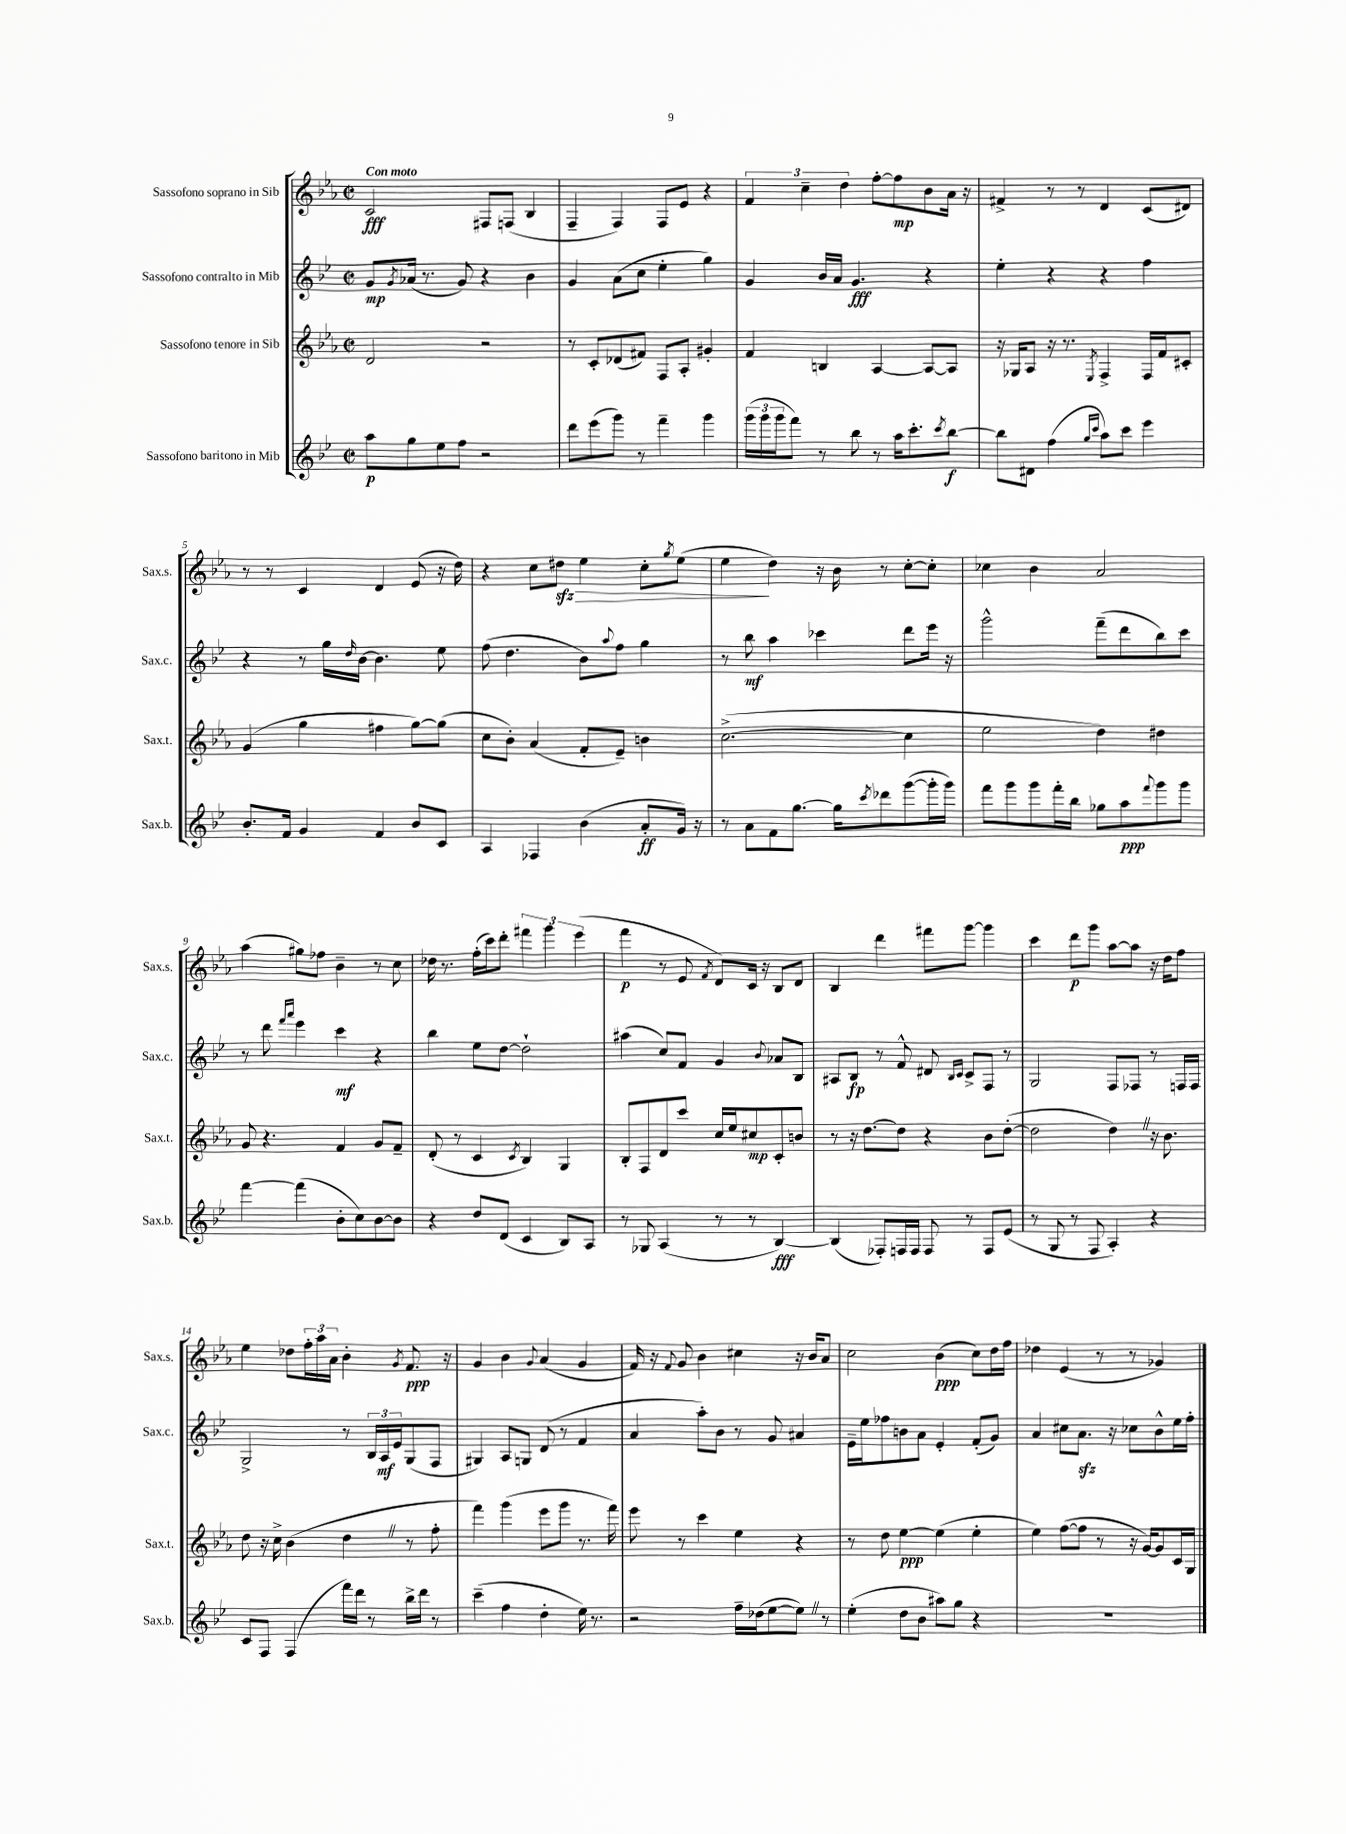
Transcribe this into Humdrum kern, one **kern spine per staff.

**kern	**kern	**kern	**kern
*staff4	*staff3	*staff2	*staff1
*clefG2	*clefG2	*clefG2	*clefG2
*k[b-e-]	*k[b-e-a-]	*k[b-e-]	*k[b-e-a-]
*M2/2	*M2/2	*M2/2	*M2/2
*met(c|)	*met(c|)	*met(c|)	*met(c|)
8aa	2d	8g	2c
.	.	8qg	.
8gg	.	(16a-	.
.	.	8.r	.
8ee-	.	.	.
8ff	.	8g)	.
2r	2r	4r	8F#
.	.	.	(8F
.	.	4b-	4B-
=	=	=	=
8ddd	8r	4g	4F~
(8eee-	8c'	.	.
8ggg)	(8d-	(8a	4F)
8r	8f#)	8cc	.
4fff~	8F	4ee-'	8F
.	8A-'	.	8e-
4ggg	4g#'	4gg)	4r
=	=	=	=
(24ggg	4f	4g	6f
24ggg	.	.	.
24ggg	.	.	.
8fff)	.	.	.
.	.	.	6cc~
8r	4B	16b-	.
.	.	16a	.
.	.	.	6dd
8bb-	.	4.g	.
8r	[4A-	.	[8ff'
16aa	.	.	8ff]
8.ccc'	.	.	.
.	8A-_	4r	8b-
8qccc	.	.	.
[8bb-	8A-]	.	16a-
.	.	.	16r
=	=	=	=
8bb-]	16r	4ee-'	4f#^
.	16G-	.	.
8d#	8A-	.	.
(4ff	16r	4r	8r
.	8.r	.	.
.	.	.	8r
16qqgg	.	.	.
16qqccc	8qE-	.	.
8aa)	4F^	4r	4d
8ccc	.	.	.
4eee-	16F	4ff	(8c
.	16f	.	.
.	8c#'	.	8d#)
=	=	=	=
8.b-'	(4g	4r	8r
.	.	.	8r
16f	.	.	.
4g	4gg	8r	4c
.	.	16gg	.
.	.	16qqdd	.
.	.	[16b-	.
4f	4ff#	4.b-]	4d
8b-	[8gg)	.	(8e-
8c	(8gg]	8ee-	16r
.	.	.	16dd)
=	=	=	=
4A	8cc	(8ff	4r
.	8b-')	4.dd	.
4F-	(4a-	.	8cc
.	.	.	8dd#
(4b-	8f'	8b-)	4ee-
.	.	8qqaa	.
.	8e-~)	8ff	.
8a'	4b	4gg	8cc'
.	.	.	8qgg
16g)	.	.	(8ee-
16r	.	.	.
=	=	=	=
8r	([2.cc^	8r	4ee-
8a	.	8bb-	.
8f	.	4aa	4dd)
[8.gg	.	.	.
.	.	4ccc-	16r
16gg]	.	.	16b-
8qccc	.	.	.
8ddd-	.	.	8r
([8ggg	4cc]	8ddd	[8cc'
16ggg']	.	16eee-	8cc']
16ggg)	.	16r	.
=	=	=	=
8fff	2ee-	2ggg^^	4cc-
8ggg	.	.	.
8ggg	.	.	4b-
16fff'	.	.	.
16bb-	.	.	.
8gg-	4dd)	(8fff~	2a-
8aa	.	8ddd	.
8qqfff	.	.	.
8ggg	4dd#	8bb-)	.
8ggg	.	8ccc	.
=	=	=	=
[4fff	8g	8r	(4aa-
.	4.r	8ddd	.
.	.	16qqfff	.
.	.	16qqaaa	.
(4fff]	.	4eee-	8gg#)
.	.	.	8ff-
8b-'	4f	4ccc	4b-~
8cc)	.	.	.
[8b-	8g	4r	8r
8b-]	8f~	.	8cc
=	=	=	=
4r	(8d'	4bb-	16dd-
.	.	.	8.r
.	8r	.	.
8dd	4c	8ee-	(16ff'
.	.	.	16ccc)
(8d	.	[8dd	8ddd'
.	8qc	.	.
4c	4B-)	2dd`]	6fff#
.	.	.	6ggg
8B-)	4G	.	.
.	.	.	(6eee-
8A	.	.	.
=	=	=	=
8r	8B-'	(4aa#	4fff
8G-	8F	.	.
(4A	8d	8cc)	8r
.	8ccc	8f	8e-
.	.	.	8qf
8r	16cc	4g	8d)
.	16ee-	.	.
8r	8cc#	.	16c
.	.	.	16r
.	.	8qqb-	.
[4B-)	8c'	8a-	8B-
.	8b	8B-	8d
=	=	=	=
(4B-]	8r	8A#	4B-
.	16r	8B-	.
.	[8.dd	.	.
8F-')	.	8r	4ddd
16F	8dd]	8f^^	.
16F	.	.	.
8F	4r	8d#	8fff#
.	.	16qqB-	.
.	.	16qqc	.
8r	.	8c^	[8ggg
8F	8b-	8F	4ggg]
(8e-	([8dd'	8r	.
=	=	=	=
8r	2dd]	2G	4ccc
8G	.	.	.
8r	.	.	8ddd
8F	.	.	8ggg
4A')	4dd)	8F	[8aa-
.	.	8F-	8aa-]
4r	16r	8r	16r
.	8.b-	.	16dd
.	.	16F	8ff
.	.	16F	.
=	=	=	=
8c	8dd	2G^	4ee-
8F	16r	.	.
.	16cc^	.	.
(4F	(4b-	.	8dd-
.	.	.	24ff'
.	.	.	24aa-
.	.	.	24a-
16fff)	4dd	8r	4b-'
16ddd	.	.	.
8r	.	24B-	.
.	.	24A	.
.	.	24e-	.
.	.	.	8qg
16bb-^	8r	(8G	8.f
16ddd	.	.	.
8r	8ff'	8F	.
.	.	.	16r
=	=	=	=
(4ccc~	4fff)	4G#)	4g
4ff	(4ggg	8A	4b-
.	.	8G	.
.	.	.	8qqg
4dd'	8eee-	(8d	(4a-
.	8ggg	8r	.
16ee-)	8.r	4f	4g
8.r	.	.	.
.	16fff)	.	.
=	=	=	=
2r	8eee-	4a	16f)
.	.	.	16r
.	.	.	8qqf
.	8r	.	8g
.	4ccc	8aa')	4b-
.	.	8b-	.
16ff~	4ee-	8r	4cc#
(16dd-	.	.	.
[8ee-	.	8g	.
8ee-])	4r	4a#	16r
.	.	.	16b-
8r	.	.	8a-
=	=	=	=
(4ee-'	8r	16e-~	2cc
.	.	16ee-	.
.	8dd	8ff-	.
8dd	[4ee-	8b	.
8b-	.	8a	.
8aa#)	(4ee-]	4e-'	(4b-
8gg	.	.	.
4r	4ee-'	(8f'	8cc)
.	.	8g)	16dd
.	.	.	16ff
=	=	=	=
1r	4ee-)	4a	4dd-
.	([8ff	8cc#	(4e-
.	8ff]	8.a	.
.	8r	.	8r
.	.	16r	.
.	16r	8cc-	8r
.	[16g)	.	.
.	8g]	8b-^^	4g-)
.	16c	16ee-	.
.	16G	16ff'	.
==	==	==	==
*-	*-	*-	*-
